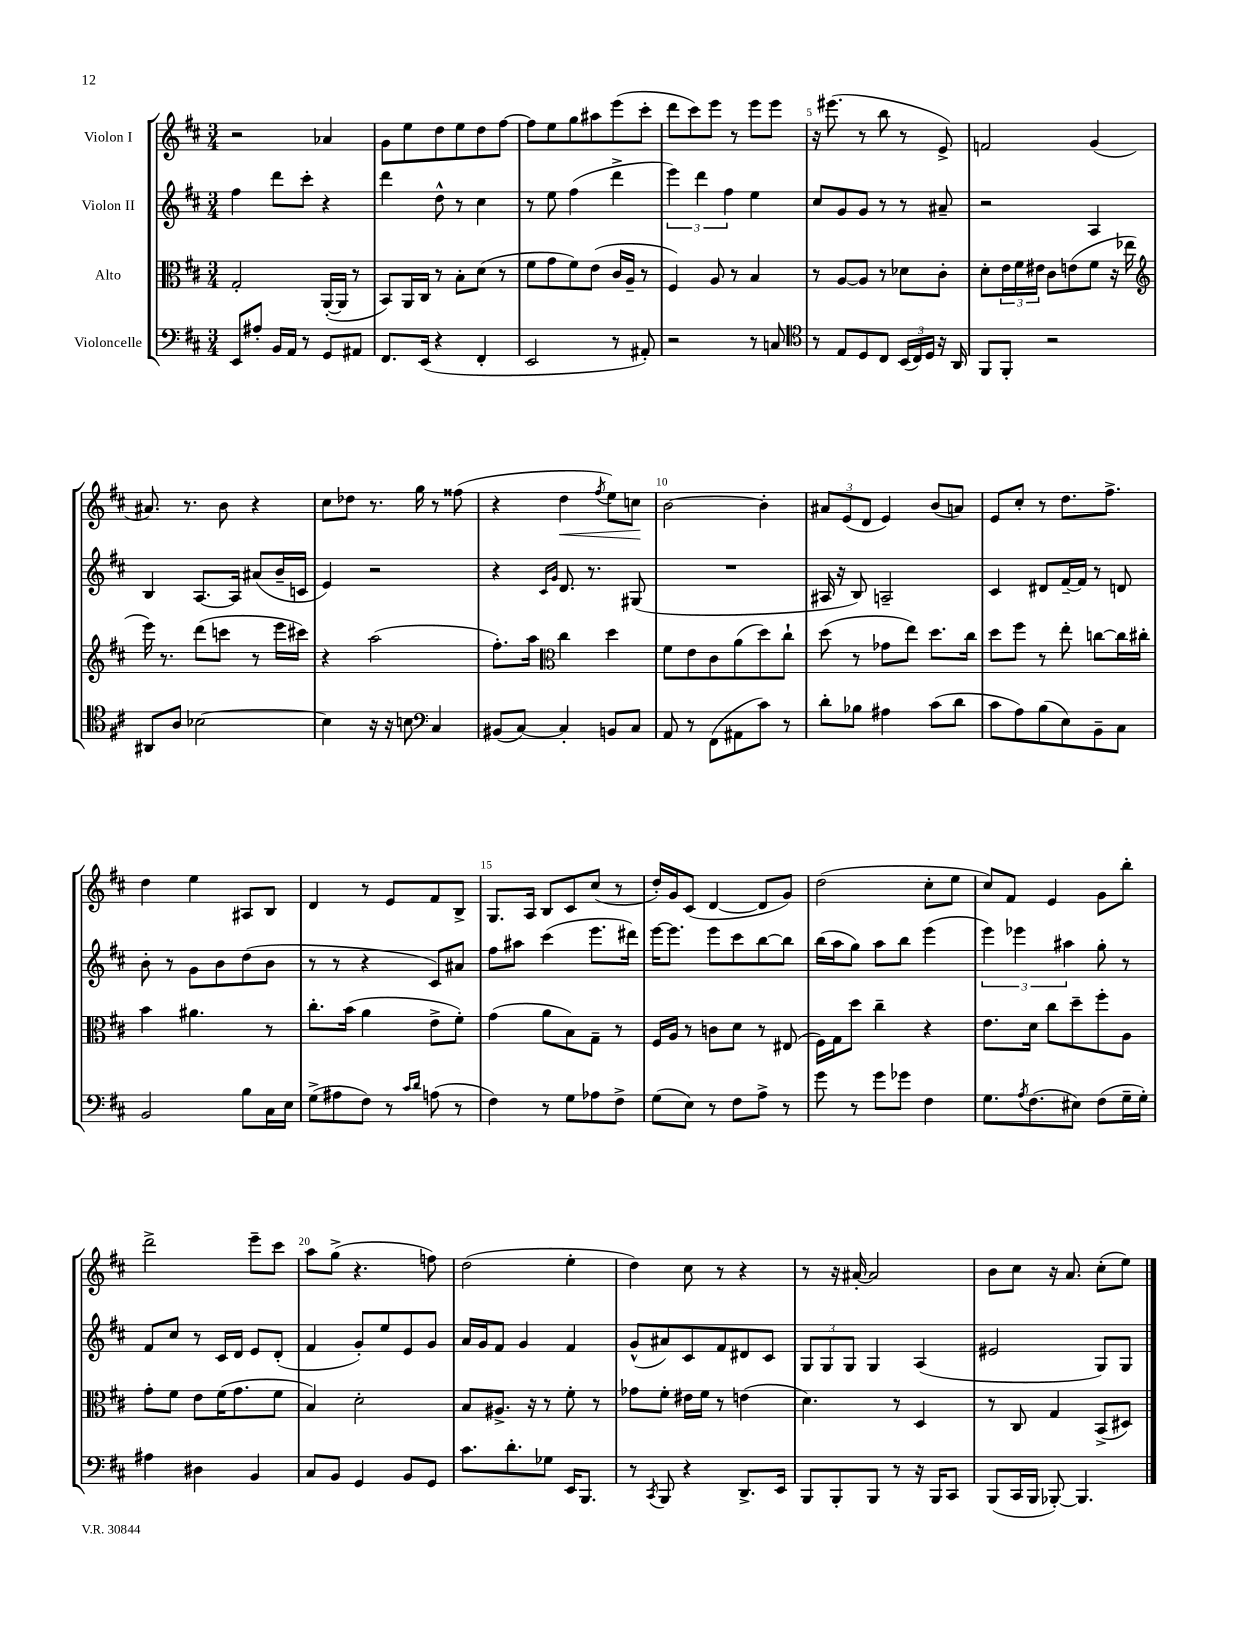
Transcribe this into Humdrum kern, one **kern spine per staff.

**kern	**kern	**kern	**kern
*staff4	*staff3	*staff2	*staff1
*clefF4	*clefC3	*clefG2	*clefG2
*k[f#c#]	*k[f#c#]	*k[f#c#]	*k[f#c#]
*M3/4	*M3/4	*M3/4	*M3/4
8EE/L	2G'/	4ff#\	2r
8A#'/J	.	.	.
16BB/LL	.	8ddd\L	.
16AA/JJ	.	.	.
8r	.	8ccc#'\J	.
8GG/L	([16AA'/LL	4r	4a-/
.	16AA/]JJ	.	.
8AA#/J	8r	.	.
=	=	=	=
8.FF#/L	8BB/L)	4ddd\	8g\L
.	16AA/L	.	8ee\
(16EE/Jk	16C#/JJ	.	.
4r	8r	8dd^^\	8dd\
.	8B'\L	8r	8ee\
4FF#'/	(8d\J	4cc#\	8dd\
.	8r	.	[8ff#\J
=	=	=	=
2EE/	8f#\L	8r	8ff#\]L
.	8g\	8ee\	8ee\
.	8f#\)	(4ff#\	8gg\
.	(8e\J	.	8aa#\
8r	16c#/LL	4ddd^\	(8eee\
.	16A~/JJ	.	.
8AA#'/)	8r	.	8ccc#'\J
=	=	=	=
2r	4F#/)	6eee\)	8ddd\L
.	.	.	8ccc#\)
.	.	6ddd\	.
.	8A/	.	8eee\J
.	.	6ff#\	.
.	8r	.	8r
8r	4B/	4ee\	8eee\L
8C/	.	.	8eee\J
=	=	=	=
*clefC4	*	*	*
8r	8r	8cc#/L	16r
.	.	.	(8.eee#\
8E/L	[8A/L	8g/	.
8D/	8A/]J	8g/J	8r
8C#/J	8r	8r	8bb\
(24BB/LL	8d-\L	8r	8r
24C#/)	.	.	.
24D/JJ	.	.	.
16r	8c#'\J	8a#~/	8e^/)
16AA/	.	.	.
=	=	=	=
8FF#/L	8d'\L	2r	2f/
8FF#'/J	24e\L	.	.
.	24f#\	.	.
.	24e#\JJ	.	.
2r	8c#\L	.	.
.	(8e\	.	.
.	8f#\J	4A/	(4g/
.	16r	.	.
.	16ee-\	.	.
=	=	=	=
*	*clefG2	*	*
8AA#/L	16eee\)	4B/	8.a#/)
.	8.r	.	.
8A/J	.	.	.
.	.	.	8.r
[2B-\	(8ddd\L	[8.A/L	.
.	8ccc\J	.	8b\
.	.	16A/]Jk	.
.	8r	(8a#/L	4r
.	16eee\LL	16b~/L	.
.	16ccc#\JJ)	16c/JJ	.
=	=	=	=
4B-\]	4r	4e/)	8cc#\L
.	.	.	8dd-\J
16r	(2aa\	2r	8.r
16r	.	.	.
8B\	.	.	.
.	.	.	16gg\
*clefF4	*	*	*
4C#/	.	.	8r
.	.	.	(8ff##\
=	=	=	=
(8BB#/L	8.ff#'\L)	4r	4r
[8C#/J)	.	.	.
.	16aa\Jk	.	.
*	*clefC3	*	*
.	.	16qqc#/LL	.
.	.	16qqg/JJ	.
4C#'/]	4cc#\	8.d/	4dd\
.	.	8.r	.
.	.	.	8qff#/
8BB/L	4dd\	.	8ee\L)
8C#/J	.	(8G#/	8cc\J
=	=	=	=
8AA/	8f#\L	2.r	[2b\
8r	8e\	.	.
(8FF#\L	8c#\	.	.
8AA#\	(8a\	.	.
8c#\J)	8dd\)	.	4b'\]
8r	8cc#`\J	.	.
=	=	=	=
8d'\L	(8dd\	16A#/	12a#/L
.	.	16r	.
.	.	.	(12e/
8B-\J	8r	8B/)	.
.	.	.	12d/J
4A#\	8g-\L	2A~/	4e/)
.	8ee\J)	.	.
(8c#\L	8.dd\L	.	(8b/L
8d\J	.	.	8a/J)
.	16cc#\Jk	.	.
=	=	=	=
8c#\L	8dd\L	4c#/	8e/L
8A\)	8ff#\J	.	8cc#'/J
(8B\	8r	8d#/L	8r
8E\)	8ee'\	[16f#~/L	8.dd\L
.	.	16f#/]JJ	.
8BB~\	[8cc\L	8r	.
.	.	.	8.ff#^\J
8C#\J	16cc\]L	8d/	.
.	16cc#'\JJ	.	.
=	=	=	=
2BB/	4b\	8b'\	4dd\
.	.	8r	.
.	4.a#\	8g\L	4ee\
.	.	8b\	.
8B\L	.	(8dd\	8A#/L
16C#\L	8r	8b\J	8B/J
16E\JJ	.	.	.
=	=	=	=
(8G^\L	8.cc#'\L	8r	4d/
8A#\	.	8r	.
.	(16b\Jk	.	.
8F#\J)	4a\	4r	8r
8r	.	.	8e/L
16qqc#/LL	.	.	.
16qqd/JJ	.	.	.
(8A\	8e^\L	8c#/L)	8f#/
8r	8f#'\J)	8a#/J	8B^/J
=	=	=	=
4F#\)	(4g\	8ff#\L	8.G/L
.	.	8aa#\J	.
.	.	.	16A/Jk
8r	8a\L	(4ccc#\	8B/L
8G\L	8B\)	.	8c#/
8A-\	8G~\J	8.eee\L	(8cc#/J
8F#^\J	8r	.	8r
.	.	16ddd#\Jk)	.
=	=	=	=
(8G\L	16F#/LL	[16eee\LK	16dd'/LL)
.	16A/JJ	8.eee\]J	16g/J
8E\J)	8r	.	(8c#/J
8r	8c\L	8eee\L	[4d/
8F#\L	8d\J	8ccc#\	.
8A^\J	8r	[8bb\	8d/]L
8r	(8E#/	8bb\]J	8g/J)
=	=	=	=
8g\	16F#\LL)	(16bb\LL	(2dd\
.	16G\J	16aa\J	.
8r	8dd\J	8gg\J)	.
8g\L	4cc#~\	8aa\L	.
8g-\J	.	8bb\J	.
4F#\	4r	(4eee\	8cc#'\L
.	.	.	8ee\J
=	=	=	=
8.G\L	8.e\L	6eee\)	8cc#/L)
.	.	.	8f#/J
.	.	6eee-\	.
8qA/	.	.	.
(8.F#\	16d\Jk	.	.
.	8cc#\L	.	4e/
.	.	6aa#\	.
8E#\J)	8dd~\	.	.
(8F#\L	8ff#'\	8gg'\	8g\L
16G~\L	8A\J	8r	8bb'\J
16G'\JJ)	.	.	.
=	=	=	=
4A#\	8g'\L	8f#/L	2ddd^\
.	8f#\J	8cc#/J	.
4D#\	8e\L	8r	.
.	(16f#\K	16c#/LL	.
.	8.g\	16d/JJ	.
4BB/	.	8e/L	8eee~\L
.	8f#\J	(8d'/J	8ccc#\J
=	=	=	=
8C#/L	4B/)	4f#/	8aa\L
8BB/J	.	.	(8gg^\J
4GG/	2d'\	8g'/L)	4.r
.	.	8ee/	.
8BB/L	.	8e/	.
8GG/J	.	8g/J	8ff\)
=	=	=	=
8.c#\L	8B/L	16a/LL	(2dd\
.	.	16g/J	.
.	8.A#^/J	8f#/J	.
8.d'\	.	.	.
.	.	4g/	.
.	16r	.	.
8G-\J	8r	.	.
16EE/LK	8f#'\	4f#/	4ee'\
8.BBB/J	.	.	.
.	8r	.	.
=	=	=	=
8r	8g-\L	(8g^^/L	4dd\)
8qCC#/	.	.	.
8BBB/	8f#'\J	8a#/)	.
4r	16e#\LL	8c#/	8cc#\
.	16f#\JJ	.	.
.	8r	8f#/	8r
8.DD^/L	(4e\	8d#/	4r
.	.	8c#/J	.
16EE/Jk	.	.	.
=	=	=	=
8BBB/L	4.d\)	12G/L	8r
.	.	12G/	.
8BBB'/	.	.	16r
.	.	12G/J	.
.	.	.	[16a#'/
8BBB/J	.	4G/	2a#/]
8r	8r	.	.
16r	4D/	(4A/	.
16BBB/LK	.	.	.
8CC#/J	.	.	.
=	=	=	=
(8BBB/L	8r	2e#/	8b\L
16CC#/L	8C#/	.	8cc#\J
16BBB/JJ	.	.	.
[8BBB-'/)	4G/	.	16r
.	.	.	8.a/
4.BBB-/]	.	.	.
.	(8BB^/L	8G/L)	(8cc#'\L
.	8D#/J)	8G/J	8ee\J)
==	==	==	==
*-	*-	*-	*-
